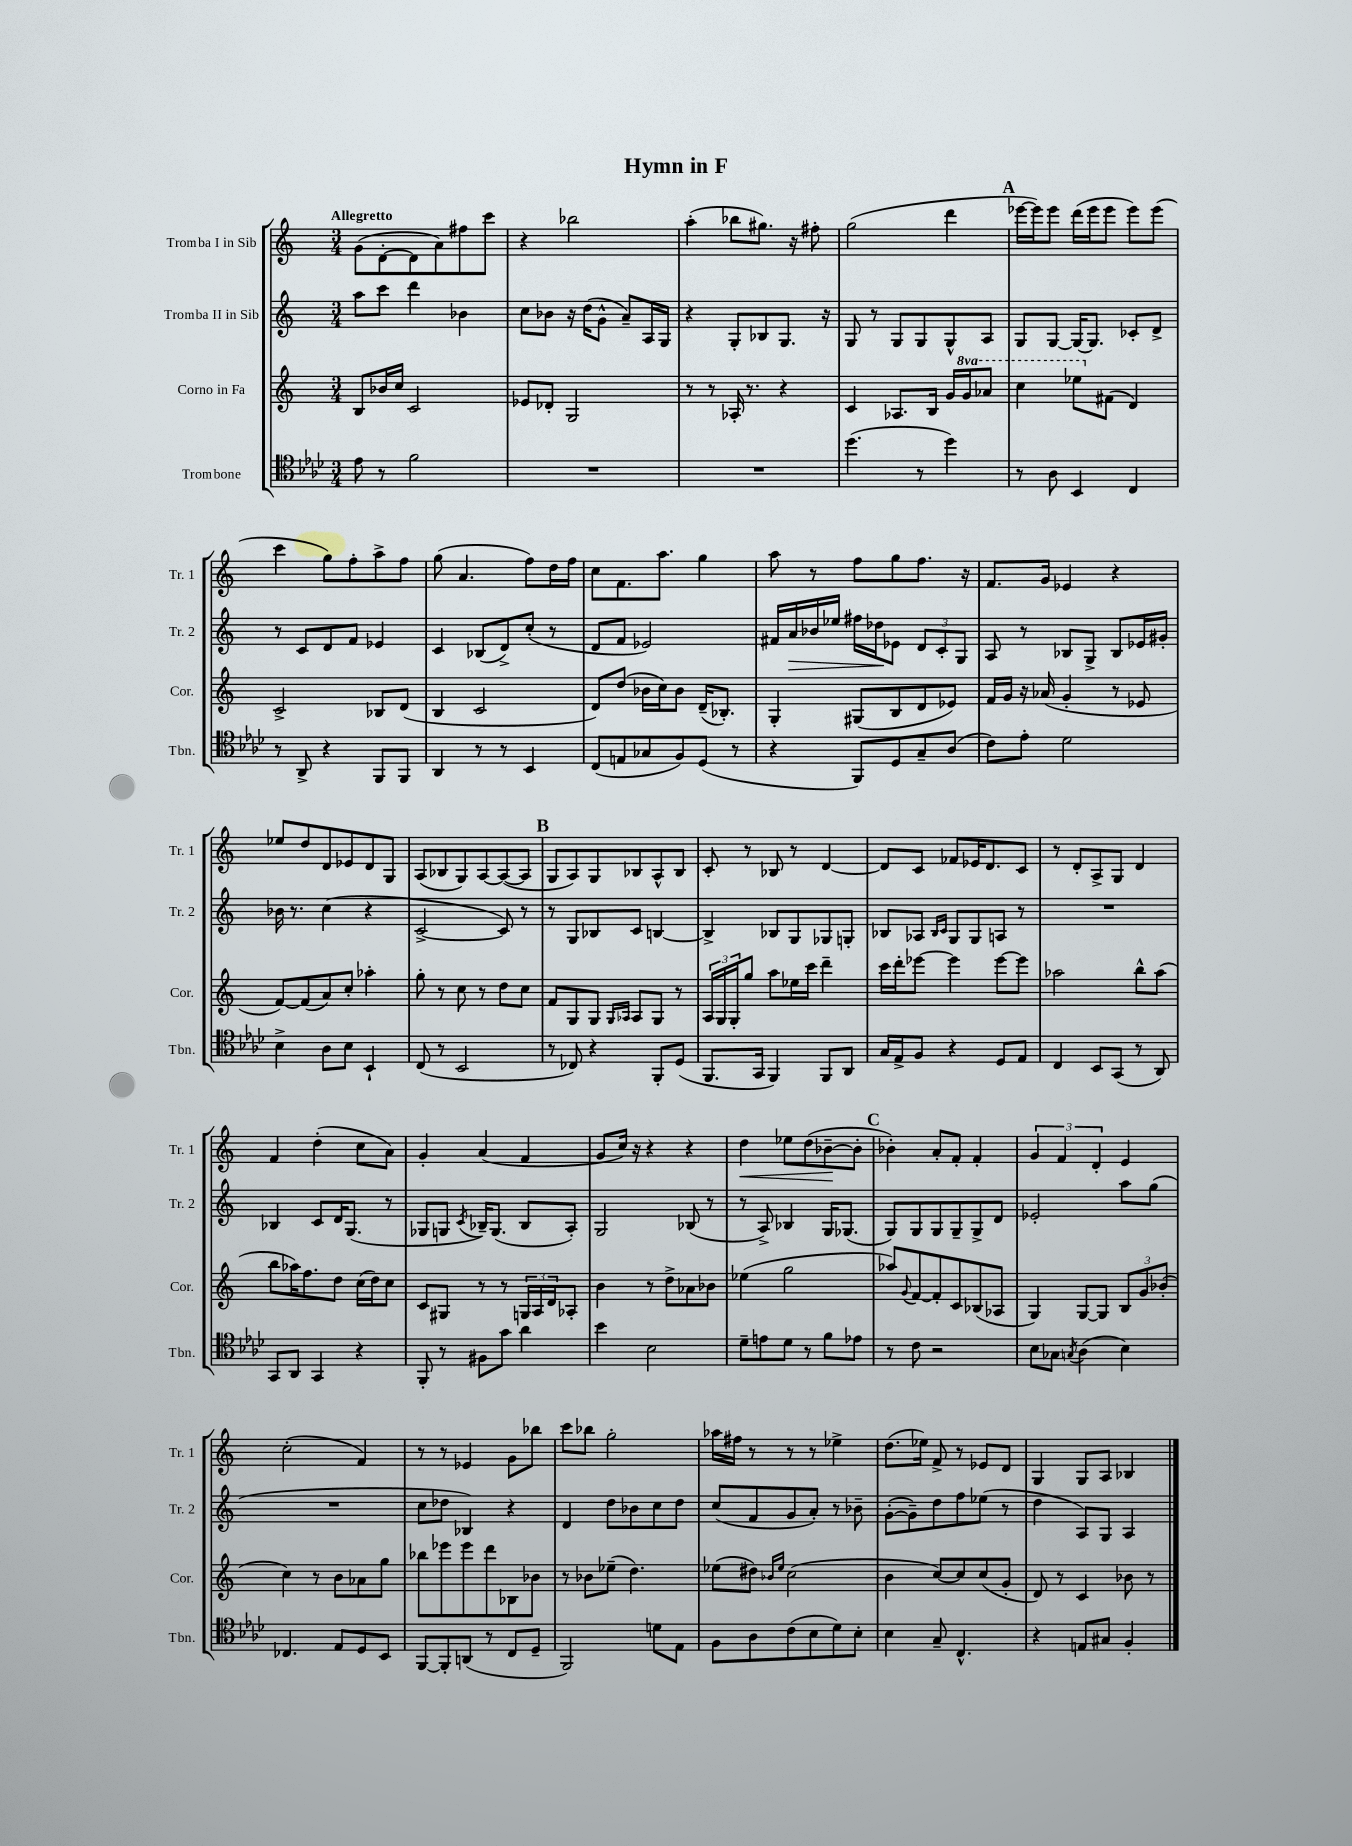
\header { title = "Hymn in F" }
<<
\new StaffGroup <<
\new Staff = "s0" \with { instrumentName = "Tromba I in Sib" shortInstrumentName = "Tr. 1" } {
    \clef treble \key c \major \numericTimeSignature \time 3/4 \tempo "Allegretto"
    g'8( d'8~-. d'8 a'8) fis''8 c'''8 |
    r4 bes''2 |
    a''4-.( bes''8 gis''8.) r16 fis''8-. |
    g''2( d'''4 |
    \mark \markup { \bold "A" } ees'''16~ ees'''16) ees'''8 d'''16( ees'''16 ees'''8 ees'''8) ees'''8( |
    c'''4 g''8) f''8-. a''8-> f''8 |
    g''8( a'4. f''8) d''16 f''16 |
    c''8 f'8. a''8. g''4 |
    a''8 r8 f''8 g''8 f''8. r16 |
    f'8. g'16 ees'4 r4 |
    ees''8 d''8 d'8 ees'8 d'8 g8 |
    a8( bes8 g8) a8~ a8~( a8 |
    \mark \markup { \bold "B" } g8 a8) g8 bes8 a8-^ bes8 |
    c'8-. r8 bes8 r8 d'4~ |
    d'8 c'8 fes'8 ees'16 d'8. c'8 |
    r8 d'8-. a8-> g8 d'4 |
    f'4 d''4-.( c''8 a'8) |
    g'4-. a'4( f'4 |
    g'8 c''16) r16 r4 r4 |
    d''4\< ees''8 d''8( bes'8~--\! bes'8-. |
    \mark \markup { \bold "C" } bes'4-.) a'8-. f'8-. f'4-. |
    \tuplet 3/2 { g'4 f'4 d'4-. } e'4 |
    c''2-.( f'4) |
    r8 r8 ees'4 g'8 bes''8 |
    c'''8 bes''8 g''2-. |
    aes''16 fis''16 r8 r8 r8 ees''4-> |
    d''8.( ees''16) f'8-> r8 ees'8 d'8 |
    g4 g8 a8 bes4 \bar "|." |
}
\new Staff = "s1" \with { instrumentName = "Tromba II in Sib" shortInstrumentName = "Tr. 2" } {
    \clef treble \key c \major \numericTimeSignature \time 3/4
    a''8 c'''8 d'''4 bes'4 |
    c''8 bes'8 r16 d''16( g'8-^ a'8--) a16 g16 |
    r4 g8-. bes8 g8. r16 |
    g8 r8 g8 g8 g8-^ a8 |
    \mark \markup { \bold "A" } g8 g8~ g16~ g8. ces'8-. d'8-> |
    r8 c'8 d'8 f'8 ees'4 |
    c'4 bes8( d'8->) c''8-.( r8 |
    d'8 f'8 ees'2) |
    fis'16 a'16\> bes'16 ees''16 fis''16 des''16\! ees'8 \tuplet 3/2 { d'8 c'8-. g8 } |
    a8 r8 bes8 g8-> bes8 ees'16 gis'16-. |
    bes'16 r8. c''4( r4 |
    c'2~-> c'8) r8 |
    \mark \markup { \bold "B" } r8 g8 bes8 c'8 b4~ |
    b4-> bes8 g8 ges8 g8-. |
    bes8 aes8 \grace { bes16 c'16 } g8 g8 a8 r8 |
    R2. |
    bes4 c'8 d'16 g8.( r8 |
    ges8 g8 \acciaccatura { c'8 } bes16--) g8.( bes8 a8-.) |
    g2 bes8( r8 |
    r8 a8->) bes4 g16 ges8.( |
    \mark \markup { \bold "C" } g8) g8 g8 g8-- g8-> d'8 |
    ees'2-. a''8 g''8( |
    R2. |
    c''8 des''8 bes4) r4 |
    d'4 d''8 bes'8 c''8 d''8 |
    c''8( f'8 g'8 a'8-.) r8 bes'8-- |
    g'8~-.( g'8--) d''8 f''8 ees''8( r8 |
    d''4 a8) g8 a4 \bar "|." |
}
\new Staff = "s2" \with { instrumentName = "Corno in Fa" shortInstrumentName = "Cor." } {
    \clef treble \key c \major \numericTimeSignature \time 3/4 \set Staff.ottavationMarkups = #ottavation-simple-ordinals
    b8 bes'16 c''16 c'2 |
    ees'8 des'8-. g2 |
    r8 r8 aes16-. r8. r4 |
    c'4 aes8. b16 g'16 \ottava #1 g''16 aes''8 |
    \mark \markup { \bold "A" } c'''4 ees'''8 \ottava #0 fis'8( d'4) |
    c'2-> bes8 d'8( |
    b4 c'2 |
    d'8) d''8( bes'16 c''16) bes'8 d'16--( bes8.-.) |
    g4-. gis8( b8 d'8 ees'8) |
    f'16 g'16 r16 aes'16( g'4-. r8 ees'8 |
    f'8~) f'8( a'8) c''8-. aes''4-. |
    g''8-. r8 c''8 r8 d''8 c''8 |
    \mark \markup { \bold "B" } f'8 g8 g8 \grace { g16 aes16 } aes8 g8 r8 |
    \tuplet 3/2 { a16 g16 g16-. } g''8 a''8 ees''16 c'''16 d'''4-- |
    c'''16 d'''16-. ees'''8~ ees'''4 ees'''8~ ees'''8 |
    aes''2 b''8-^ aes''8( |
    b''8 aes''16) f''8. d''8 c''16( d''16) c''8 |
    c'8 gis8 r8 r8 \tuplet 3/2 { g16 a16 d'16 } aes8-. |
    b'4 r8 d''8-> aes'8 bes'8 |
    ees''4( g''2 |
    \mark \markup { \bold "C" } aes''8) \appoggiatura { g'8 } f'8~ f'8-. c'8 bes8( aes8 |
    g4) g8~ g8 \tuplet 3/2 { b8 g'8 bes'8-.( } |
    c''4) r8 b'8 aes'8 g''8 |
    bes''8 ees'''8 ees'''8 d'''8 bes8 bes'8 |
    r8 bes'8 ees''8--( d''4.) |
    ees''8( dis''8) \grace { bes'16 ees''16 } c''2( |
    b'4 c''8~) c''8 c''8( g'8-. |
    d'8) r8 c'4 bes'8 r8 \bar "|." |
}
\new Staff = "s3" \with { instrumentName = "Trombone" shortInstrumentName = "Tbn." } {
    \clef tenor \key aes \major \numericTimeSignature \time 3/4
    ees'8 r8 f'2 |
    R2. |
    R2. |
    des''4.( r8 des''4) |
    \mark \markup { \bold "A" } r8 aes8 bes,4 c4 |
    r8 aes,8-> r4 f,8 f,8 |
    aes,4 r8 r8 bes,4 |
    c8( e8 ges8 f8) des8( r8 |
    r4 f,8) des8 g8-- aes8( |
    c'8) ees'8-. des'2 |
    bes4-> aes8 bes8 bes,4-! |
    c8( r8 bes,2 |
    \mark \markup { \bold "B" } r8 ces8) r4 f,8-. des8( |
    f,8. g,16 f,4) f,8 aes,8 |
    g16 ees16-> f8 r4 des8 ees8 |
    c4 bes,8 g,8( r8 aes,8) |
    g,8 aes,8 g,4 r4 |
    f,8-. r8 fis8 g'8 aes'4 |
    bes'4 bes2 |
    des'8-- e'8 des'8 r8 f'8 ees'8 |
    \mark \markup { \bold "C" } r8 c'8 r2 |
    bes8 ges8 \acciaccatura { g8 } aes4( bes4) |
    ces4. ees8 des8 bes,8 |
    f,8~ f,8-. a,8( r8 c8 des8-- |
    f,2) d'8 ees8 |
    f8 aes8 c'8( bes8 des'8) bes8-. |
    bes4 g8-- c4.-^ |
    r4 e8 gis8 f4-. \bar "|." |
}
>>
>>
\layout { \context { \Score \remove "Bar_number_engraver" } }
